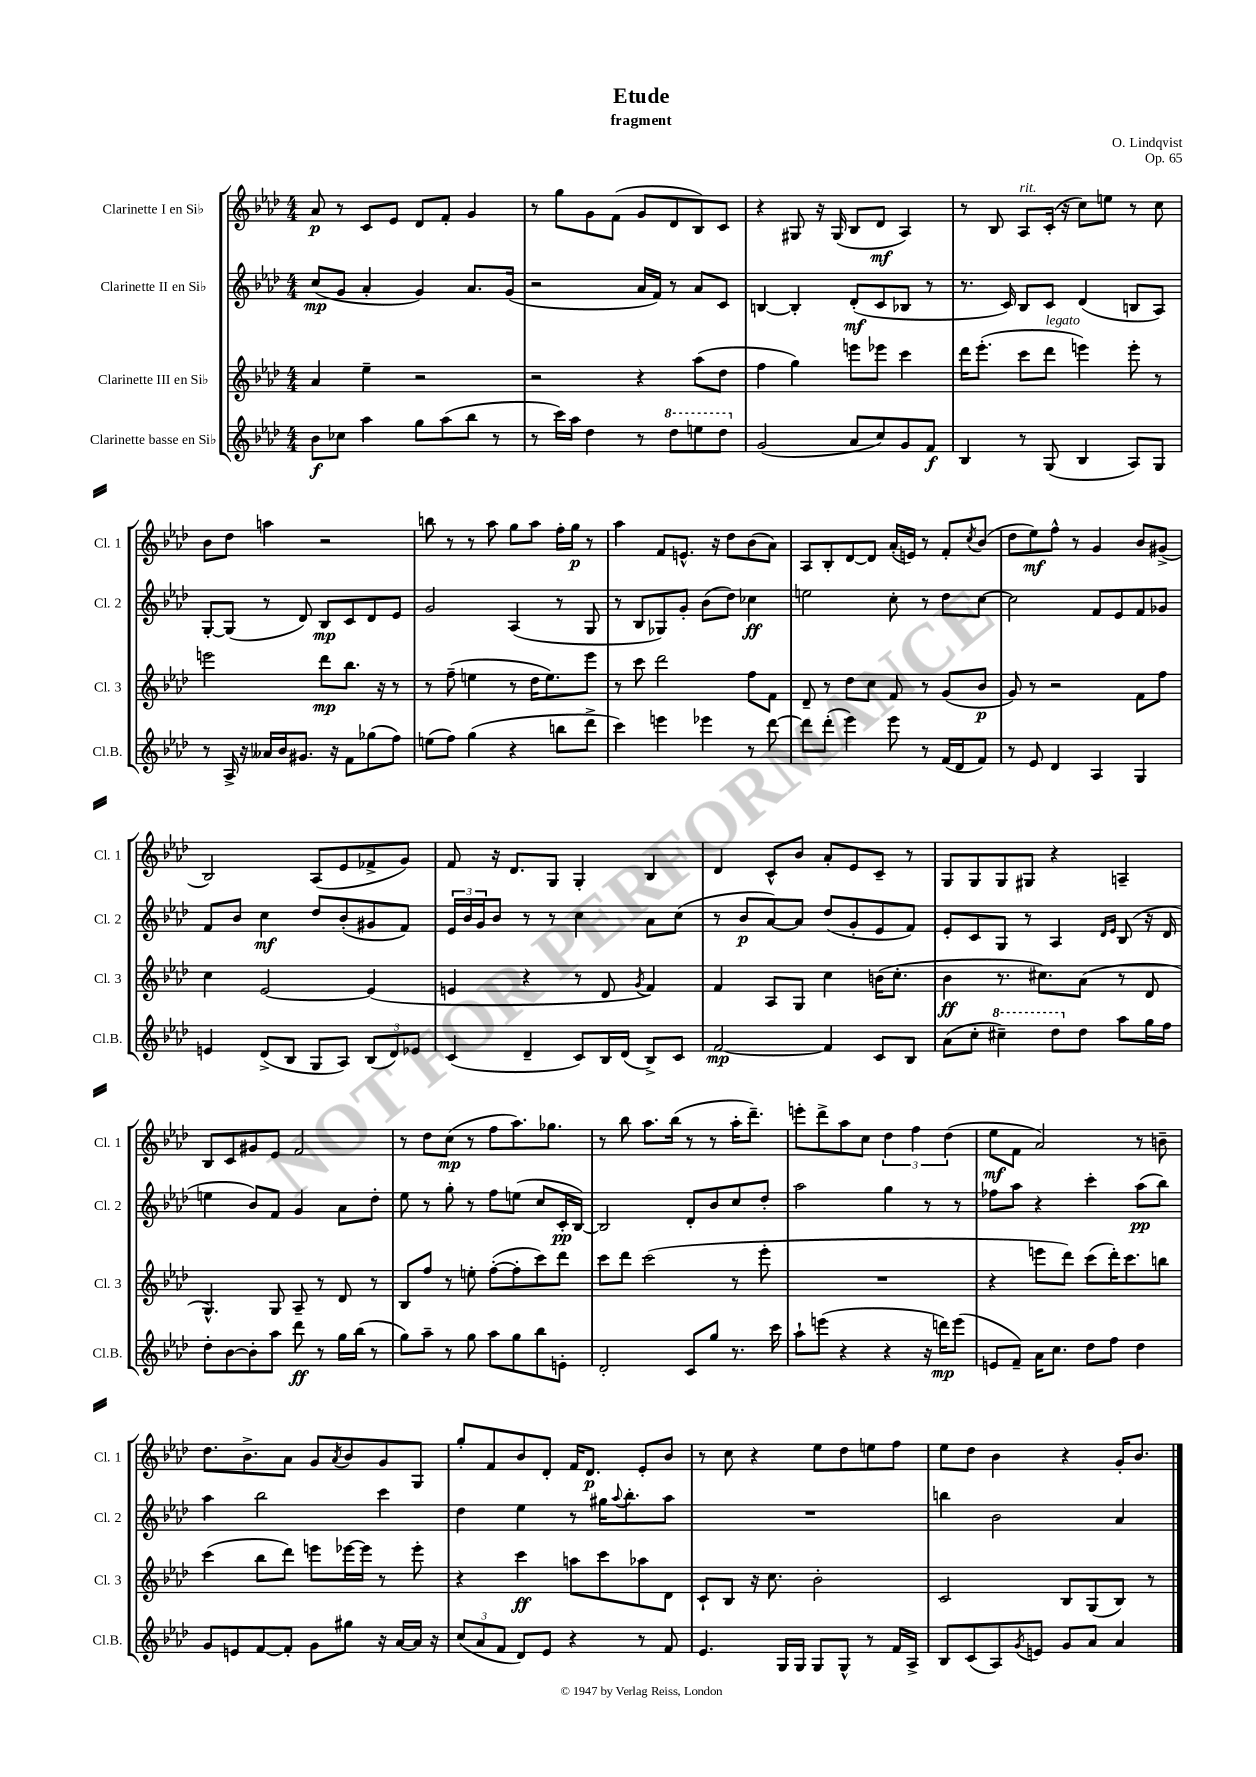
\header { title = "Etude" composer = "O. Lindqvist" subtitle = "fragment" opus = "Op. 65" }
<<
\new StaffGroup <<
\new Staff = "s0" \with { instrumentName = "Clarinette I en Sib" shortInstrumentName = "Cl. 1" } {
    \clef treble \key aes \major \numericTimeSignature \time 4/4
    aes'8\p r8 c'8 ees'8 des'8 f'8-. g'4 |
    r8 g''8 g'8 f'8( g'8 des'8 bes8) c'8 |
    r4 gis8 r16 gis16( bes8 des'8\mf aes4) |
    r8 bes8 aes8^\markup { \italic "rit." } c'16-.( r16 c''8) e''8 r8 c''8 |
    bes'8 des''8 a''4 r2 |
    b''8 r8 r8 aes''8 g''8 aes''8 f''16-. g''16\p r8 |
    aes''4 f'8 e'8.-^ r16 des''8 bes'8( aes'8) |
    aes8 bes8-. des'8~ des'8 aes'16-.( e'16) r8 f'8-. \acciaccatura { c''8 } bes'8( |
    des''8 ees''8\mf) f''8-^ r8 g'4 bes'8 gis'8->( |
    bes2) aes8( ees'8 fes'8-> g'8) |
    f'8 r16 des'8. g8 g4-. bes4 |
    des'4 c'8-^ bes'8 aes'8-. ees'8 c'8-- r8 |
    g8 g8 g8 gis8 r4 a4-- |
    bes8 c'8 gis'8 ees'8 f'2 |
    r8 des''8 c''8\mp( r8 f''8 aes''8.) ges''8. |
    r8 bes''8 aes''8. bes''16( r8 r8 aes''16-. des'''8.--) |
    e'''8-. des'''8-> aes''8 c''8 \tuplet 3/2 { des''4 f''4 des''4( } |
    ees''8\mf f'8 aes'2) r8 b'8-- |
    des''8. bes'8.-> aes'8 g'8 \acciaccatura { aes'8 } bes'8 g'8 g8 |
    g''8-. f'8 bes'8 des'8-. f'16 des'8.\p ees'8-. bes'8 |
    r8 c''8 r4 ees''8 des''8 e''8 f''8 |
    ees''8 des''8 bes'4 r4 g'16-. bes'8. \bar "|." |
}
\new Staff = "s1" \with { instrumentName = "Clarinette II en Sib" shortInstrumentName = "Cl. 2" } {
    \clef treble \key aes \major \numericTimeSignature \time 4/4
    c''8\mp( g'8 aes'4-. g'4) aes'8. g'16( |
    r2 aes'16 f'16) r8 aes'8 c'8 |
    b4~ b4-. des'8-.\mf( c'8 bes8 r8 |
    r8. c'16) bes8 c'8 des'4( b8 aes8) |
    g8~-. g8( r8 des'8) bes8\mp c'8 des'8 ees'8 |
    g'2 aes4( r8 g8 |
    r8 bes8 ges8) g'8-. bes'8( des''8) ces''4\ff |
    e''2 c''8-. r8 des''8 c''8~ |
    c''2 f'8 ees'8 f'8 ges'8 |
    f'8 bes'8 c''4\mf des''8 bes'8-.( gis'8 f'8) |
    \tuplet 3/2 { ees'16 bes'16 g'16 } bes'8 r8 r8 c''4 aes'8 c''8( |
    r8 bes'8\p aes'8~) aes'8 des''8( g'8-. ees'8 f'8) |
    ees'8-. c'8 g8 r8 aes4 \grace { des'16 ees'16 } bes8( r16 des'16 |
    e''4 bes'8) f'8 g'4 aes'8 des''8-. |
    ees''8 r8 g''8-. r8 f''8 e''8( c''8 c'16-.\pp bes16~) |
    bes2 des'8-. bes'8 c''8 des''8-. |
    aes''2 g''4 r8 r8 |
    fes''8 aes''8 r4 c'''4-. aes''8\pp( bes''8) |
    aes''4 bes''2 c'''4 |
    des''4 ees''4 r8 gis''16 \appoggiatura { aes''8 } bes''8.-. aes''8 |
    R1 |
    b''4 bes'2 aes'4 \bar "|." |
}
\new Staff = "s2" \with { instrumentName = "Clarinette III en Sib" shortInstrumentName = "Cl. 3" } {
    \clef treble \key aes \major \numericTimeSignature \time 4/4
    aes'4 ees''4-- r2 |
    r2 r4 aes''8( des''8 |
    f''4 g''4) e'''8 ees'''8 c'''4 |
    des'''16 ees'''8.-.( c'''8 des'''8^\markup { \italic "legato" } e'''4) e'''8-. r8 |
    e'''2 des'''8\mp bes''8. r16 r8 |
    r8 f''8--( e''4 r8 des''16 e''8.) ees'''8 |
    r8 c'''8 des'''2 f''8 f'8 |
    des'8-- r8 des''8 c''8 f'8 r8 g'8( bes'8\p |
    g'8) r8 r2 f'8 f''8 |
    c''4 ees'2~ ees'4( |
    e'4 r4 r8 des'8 \acciaccatura { g'8 } f'4) |
    f'4 aes8 g8 c''4 b'16( c''8.-. |
    bes'4\ff r8. cis''8.) aes'8( r8 des'8 |
    g4.-^) g8 aes8-- r8 des'8 r8 |
    bes8 f''8 r8 e''8-. f''8~-.( f''8-. c'''8) des'''8 |
    c'''8 des'''8 c'''2( r8 ees'''8-. |
    R1 |
    r4 e'''8 des'''8) c'''8( des'''16-.) c'''8. b''8 |
    c'''4( bes''8 des'''8) e'''8 ees'''16~ ees'''16 r8 ees'''8-. |
    r4 c'''4\ff a''8 c'''8 aes''8 des'8 |
    c'8-! bes8 r16 c''8. bes'2-. |
    c'2 bes8 g8( bes8) r8 \bar "|." |
}
\new Staff = "s3" \with { instrumentName = "Clarinette basse en Sib" shortInstrumentName = "Cl.B." } {
    \clef treble \key aes \major \numericTimeSignature \time 4/4
    bes'8\f ces''8 aes''4 g''8 aes''8( bes''8 r8 |
    r8 c'''16) aes''16 des''4 r8 \ottava #1 des'''8 e'''8 des'''8 \ottava #0 |
    g'2( aes'8 c''8) g'8 f'8\f |
    bes4 r8 g8( bes4 aes8) g8 |
    r8 aes16-> r16 aeses'16 bes'16 gis'8. r16 f'8 ges''8( f''8) |
    e''8( f''8) g''4( r4 b''8 des'''8-> |
    c'''4) e'''4 ees'''4 r8 des'''8~ |
    des'''8 des'''8-.( ees'''4) ees'''8 r8 f'16( des'16 f'8) |
    r8 ees'8 des'4 aes4 g4 |
    e'4 des'8->( bes8 g8 aes8) \tuplet 3/2 { bes8( des'8) ees'8 } |
    c'4( des'4-- c'8) bes16 des'16( bes8->) c'8 |
    f'2~\mp f'4 c'8 bes8 |
    aes'8( c''8-. \ottava #1 cis'''4--) des'''8 \ottava #0 des''8 aes''8 g''16 f''16 |
    des''8-. bes'8~ bes'8-. aes''8 des'''8\ff r8 g''16 bes''16( r8 |
    g''8) aes''8-- r8 g''8 aes''8 g''8 bes''8 e'8-. |
    des'2-. c'8 g''8 r8. c'''16 |
    aes''8-! e'''8( r4 r4 r16 d'''16\mp) e'''8( |
    e'8 f'8--) aes'16 c''8. des''8 f''8 des''4 |
    g'8 e'8 f'8~ f'8-. g'8 gis''8 r16 aes'16~ aes'16 r16 |
    \tuplet 3/2 { c''8( aes'8 f'8 } des'8) ees'8 r4 r8 f'8 |
    ees'4. g16 g16 g8 g8-^ r8 f'16 aes16-> |
    bes8 c'8( aes8) \acciaccatura { g'8 } e'8 g'8 aes'8 aes'4 \bar "|." |
}
>>
>>
\layout { \context { \Score \remove "Bar_number_engraver" } }
